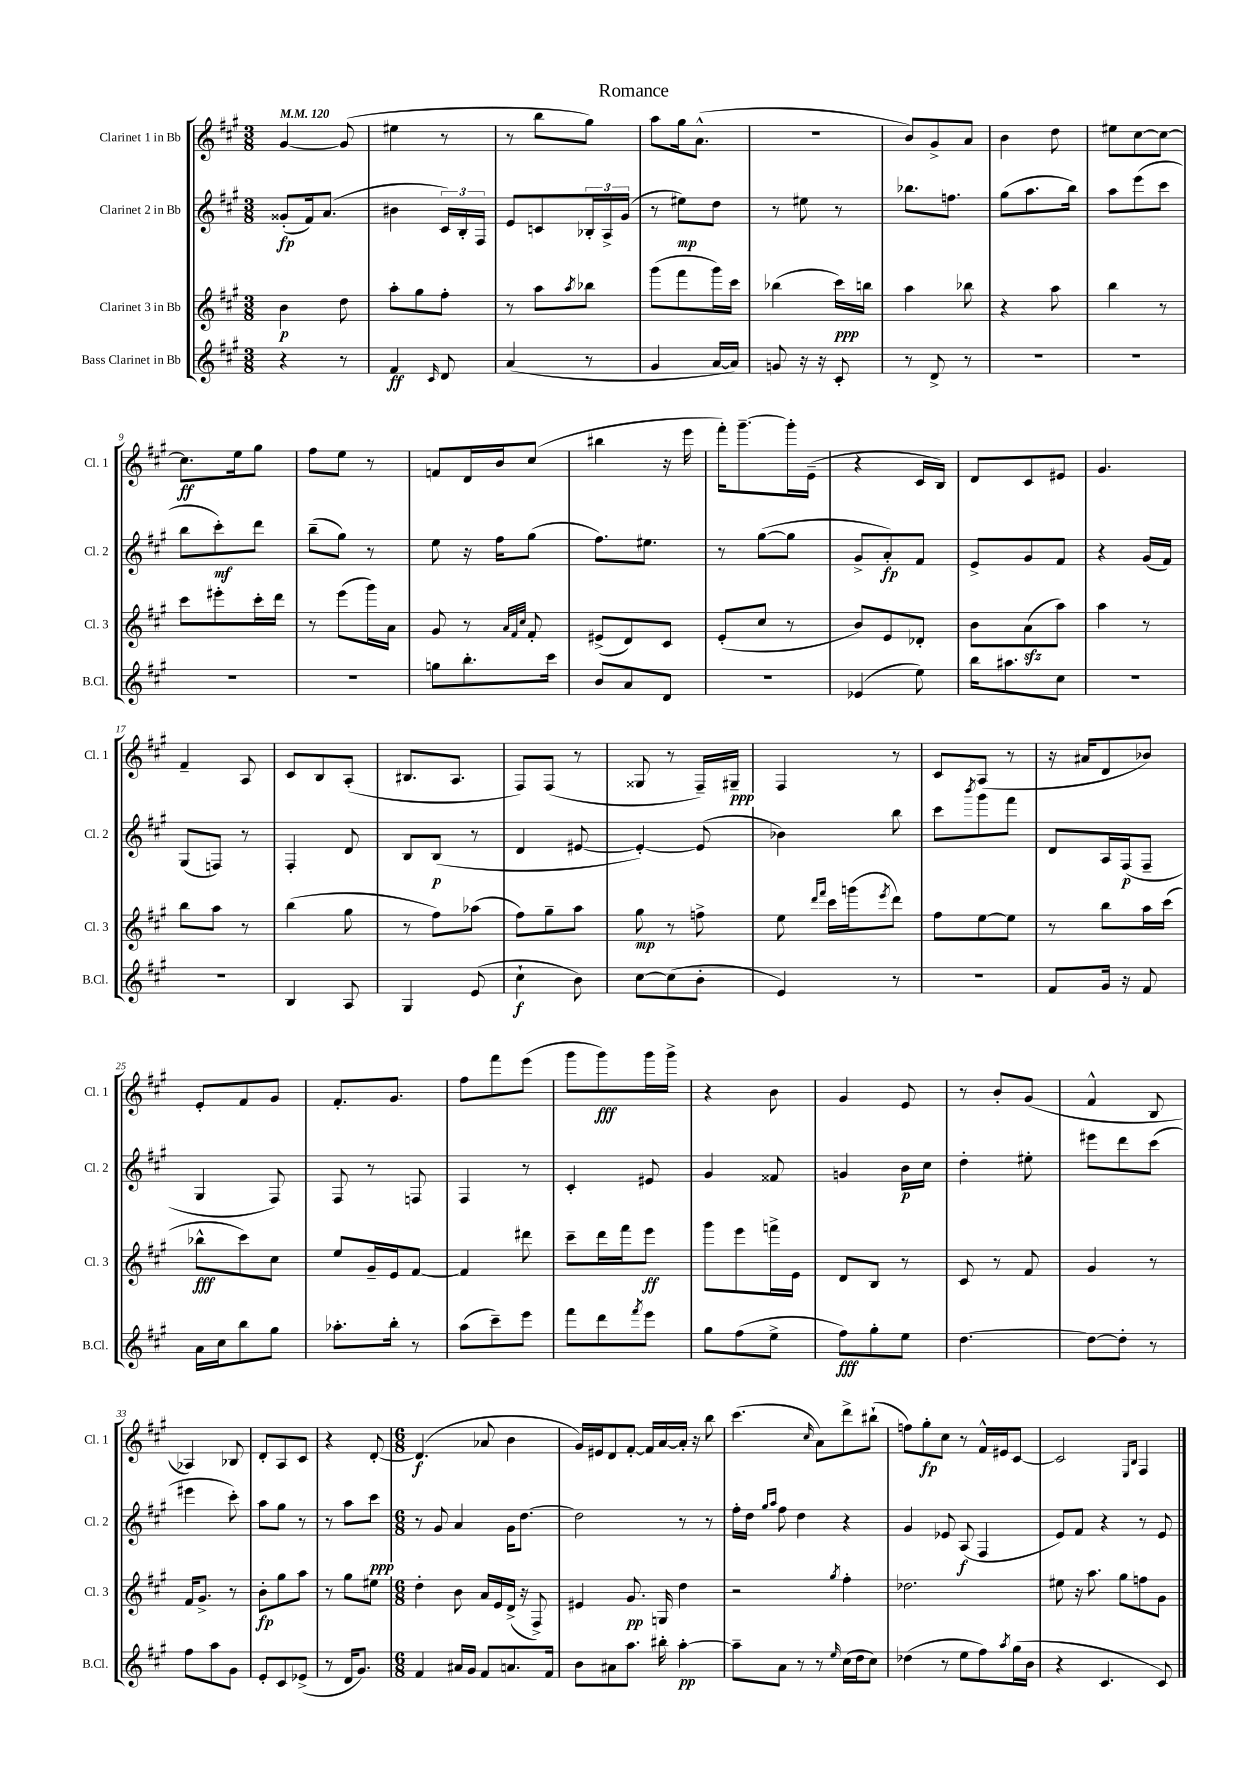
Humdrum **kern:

**kern	**kern	**kern	**kern
*staff4	*staff3	*staff2	*staff1
*clefG2	*clefG2	*clefG2	*clefG2
*k[f#c#g#]	*k[f#c#g#]	*k[f#c#g#]	*k[f#c#g#]
*M3/8	*M3/8	*M3/8	*M3/8
*MM120	*MM120	*MM120	*MM120
4r	4b	(8g##'	[4g#
.	.	16f#)	.
.	.	(8.a	.
8r	8dd	.	(8g#]
=	=	=	=
4f#	8aa'	4b#	4ee#
.	8gg#	.	.
16qqc#	.	.	.
8d	8ff#'	24c#)	8r
.	.	24B'	.
.	.	24F#	.
=	=	=	=
(4a	8r	8e	8r
.	8aa	8c	8bb
.	8qaa	.	.
8r	8bb-	24B-'	8gg#)
.	.	24A^	.
.	.	(24g#	.
=	=	=	=
4g#	(8ggg#	8r	8aa
.	8fff#	8ee#)	16gg#
.	.	.	(8.a^^
[16a	16ggg#)	8dd	.
16a])	16ccc#	.	.
=	=	=	=
8g	(4bb-	8r	4.r
16r	.	8ee#	.
16r	.	.	.
8c#'	16ccc#)	8r	.
.	16bb	.	.
=	=	=	=
8r	4aa	8.bb-	8b)
8d^	.	.	8g#^
.	.	8.ff	.
8r	8bb-	.	8a
=	=	=	=
4.r	4r	(8gg#	4b
.	.	8.aa	.
.	8aa	.	8dd
.	.	16bb)	.
=	=	=	=
4.r	4bb	8aa	8ee#
.	.	(8eee	[8cc#
.	8r	8ccc#	8cc#_
=	=	=	=
4.r	8ccc#	8bb	8.cc#]
.	8eee#'	8ccc#')	.
.	.	.	16ee
.	16ccc#'	8ddd	8gg#
.	16ddd	.	.
=	=	=	=
4.r	8r	(8bb~	8ff#
.	(8eee	8gg#)	8ee
.	16ggg#)	8r	8r
.	16a	.	.
=	=	=	=
8gg	8g#	8ee	8f
8.bb'	8r	16r	16d
.	.	16ff#	16b
.	32qqa	.	.
.	32qqf#	.	.
.	32qqcc#	.	.
.	8f#'	(8gg#	(8cc#
16ccc#	.	.	.
=	=	=	=
8b	(8e#^	8.ff#)	4bb#
8a	8d)	.	.
.	.	8.ee#	.
8d	8c#	.	16r
.	.	.	16eee
=	=	=	=
4.r	(8e'	8r	16fff#')
.	.	.	[8.ggg#~
.	8cc#	([8gg#	.
.	8r	8gg#]	16ggg#']
.	.	.	(16e~
=	=	=	=
(4e-	8b)	8g#^	4r
.	8e	8a')	.
8ee)	8d-'	8f#	16c#
.	.	.	16B)
=	=	=	=
16bb	8b	8e^	8d
8.aa#	.	.	.
.	(8a	8g#	8c#
8cc#	8aa)	8f#	8e#
=	=	=	=
4.r	4aa	4r	4.g#
.	8r	(16g#	.
.	.	16f#)	.
=	=	=	=
4.r	8bb	(8G#	4f#~
.	8aa	8F)	.
.	8r	8r	8A
=	=	=	=
4B	(4bb	4F#'	8c#
.	.	.	8B
8A	8gg#	8d	(8A'
=	=	=	=
4G#	8r	8B	8.B#
.	8ff#)	(8B	.
.	.	.	8.A
(8e	(8aa-	8r	.
=	=	=	=
4cc#`	8ff#)	4d	8F#)
.	8gg#~	.	(8F#
8b)	8aa	[8e#	8r
=	=	=	=
[8cc#	8gg#	4e#'_)	8G##
(8cc#]	8r	.	8r
8b'	8ff^	(8e#]	16F#~)
.	.	.	16G#~
=	=	=	=
4e)	8ee	4b-)	4F#
.	16qqddd	.	.
.	16qqfff#	.	.
.	16ccc#	.	.
.	(16ggg	.	.
.	8qeee	.	.
8r	8ddd)	8bb	8r
=	=	=	=
4.r	8ff#	8ccc#	8c#
.	.	8qbbb	.
.	[8ee	8ggg#	(8A
.	8ee]	8fff#	8r
=	=	=	=
8f#	8r	8d	16r
.	.	.	16a#
16g#	8bb	16A	8d
16r	.	(16F#	.
8f#	16aa	8F#~	8b-)
.	(16ccc#	.	.
=	=	=	=
16a	8bb-^^	4G#	8e'
16cc#	.	.	.
8bb	8ccc#)	.	8f#
8gg#	8cc#	8F#)	8g#
=	=	=	=
8.aa-'	8ee	8F#	8.f#'
.	16g#~	8r	.
16bb'	16e	.	8.g#
8r	[8f#	8F	.
=	=	=	=
(8aa	4f#]	4F#	8ff#
8ccc#~)	.	.	8fff#
8eee	8ddd#	8r	(8eee
=	=	=	=
8fff#	8ccc#~	4c#'	8ggg#
8ddd	16ddd	.	8ggg#)
.	16fff#	.	.
8qfff#	.	.	.
8eee	8eee	8e#	16ggg#
.	.	.	16ggg#^
=	=	=	=
8gg#	8ggg#	4g#	4r
(8ff#	8eee	.	.
8ee^	16fff^	8f##	8b
.	16e	.	.
=	=	=	=
8ff#)	8d	4g	4g#
8gg#'	8B	.	.
8ee	8r	16b	8e
.	.	16cc#	.
=	=	=	=
[4.dd	8c#	4dd'	8r
.	8r	.	8b'
.	8f#	8ee#'	(8g#
=	=	=	=
8dd_	4g#	8eee#	4f#^^
8dd']	.	8ddd	.
8r	8r	(8ccc#	8B
=	=	=	=
8ff#	16f#	4eee#	4A-)
.	8.g#^	.	.
8aa	.	.	.
8g#	8r	8ccc#')	8B-
=	=	=	=
8e'	8b'	8aa	8d'
8c#	8gg#	8gg#	8A
(8e-^	8aa	8r	8c#
=	=	=	=
8r	8r	8r	4r
16d	8gg#	8aa	.
8.g#)	.	.	.
.	8ee#	8ccc#	[8d'
=	=	=	=
*M6/8	*M6/8	*M6/8	*M6/8
4f#	4dd'	8r	(4.d]
.	.	8g#	.
16a#	8b	4a	.
16g#	.	.	.
8f#	16a	.	8a-
.	16e	.	.
8.a	(16d^	16g#	4b
.	16r	[8.dd	.
.	8F#^)	.	.
16f#	.	.	.
=	=	=	=
8b	4e#	2dd]	16g#)
.	.	.	16e#
8a#	.	.	8d
8.aa	8.g#	.	[8f#'
.	.	.	16f#]
16bb#'	16G	.	[16a
[4aa'	4dd	8r	16a']
.	.	.	16r
.	.	8r	8bb
=	=	=	=
8aa~]	2r	16ff#'	(4.ccc#
.	.	16dd	.
.	.	16qqgg#	.
.	.	16qqaa	.
8a	.	8ff#	.
8r	.	4dd	.
.	.	.	16qqcc#
8r	.	.	8a)
16qqee	8qgg#	.	.
(16cc#	4ff#'	4r	8ddd^
16dd	.	.	.
8cc#)	.	.	(8bb#`
=	=	=	=
(4dd-	2.dd-	4g#	8ff)
.	.	.	8gg#'
8r	.	8e-	8cc#
8ee	.	(8A	8r
8ff#)	.	4F#	16f#^^
.	.	.	16e#
8qaa	.	.	.
(16gg#	.	.	[8c#
16b	.	.	.
=	=	=	=
4r	8ee#	8e)	2c#]
.	16r	8f#	.
.	8.aa	.	.
4.c#	.	4r	.
.	8gg#	.	.
.	.	.	16qqE
.	.	.	16qqB
.	8ff	8r	4F#
8c#)	8g#	8e	.
==	==	==	==
*-	*-	*-	*-
